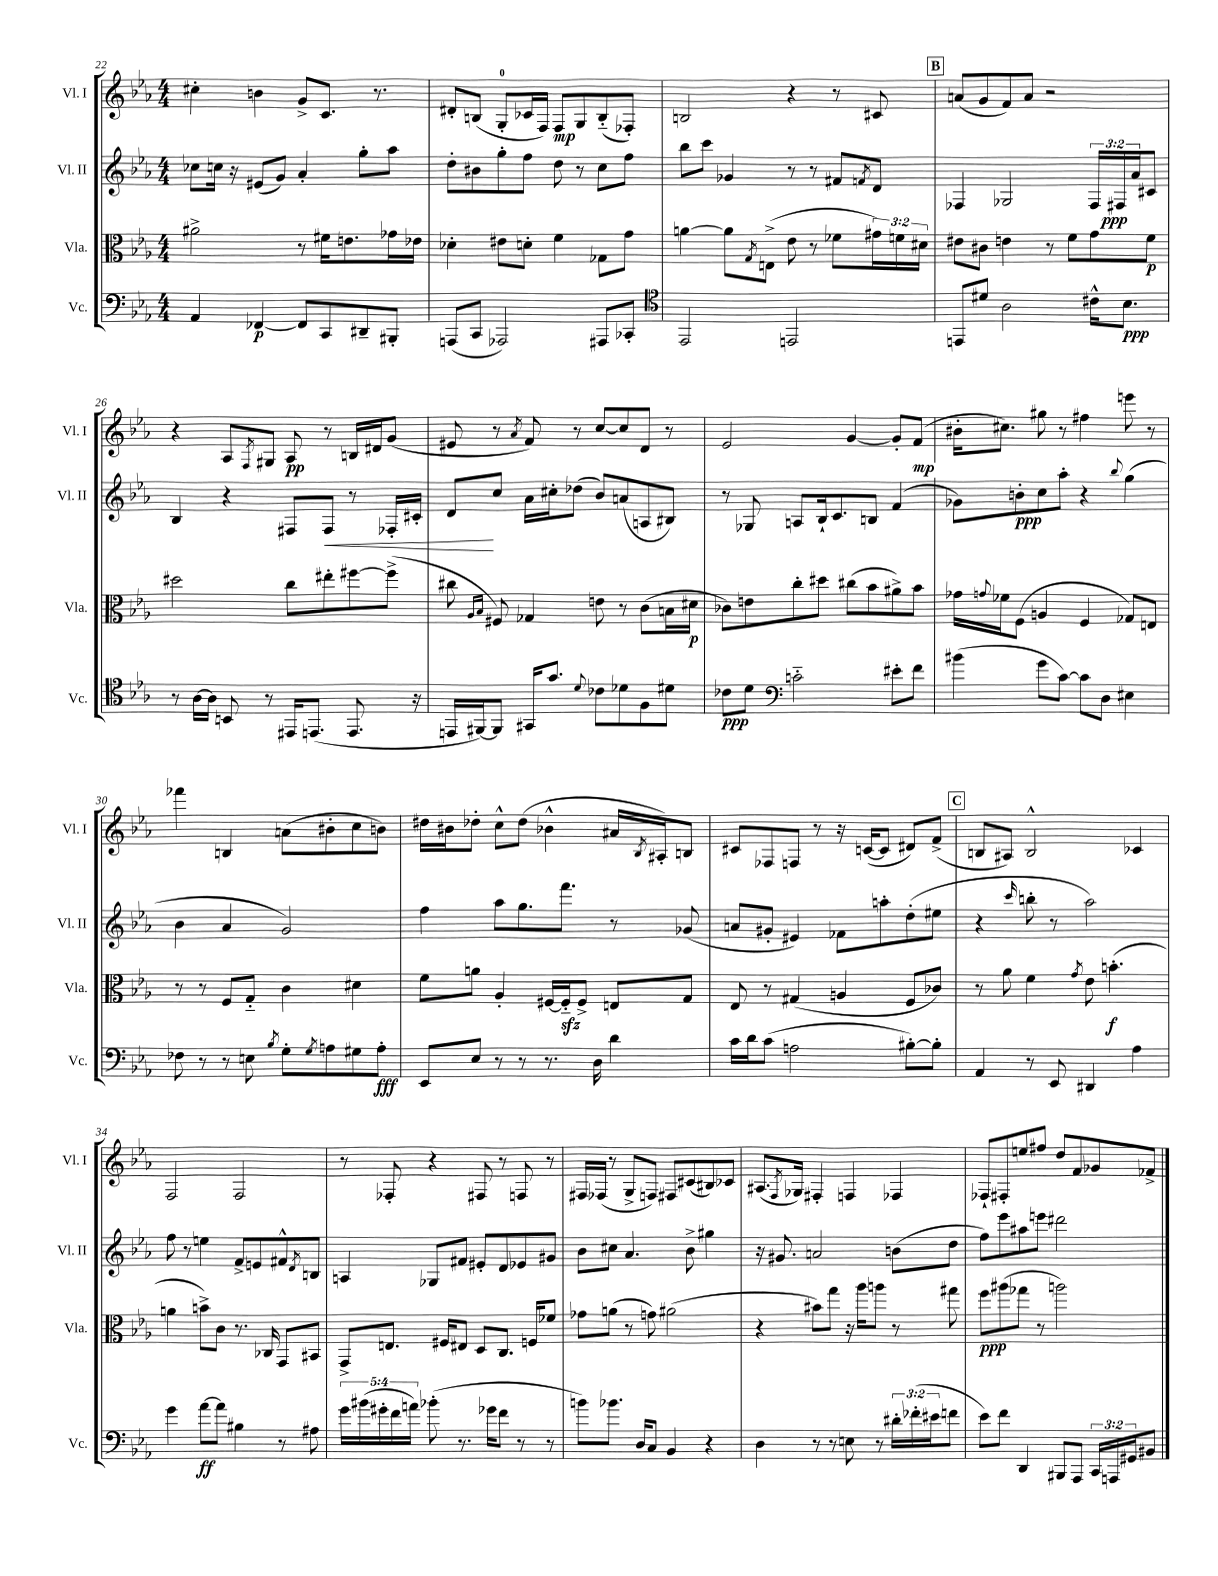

**kern	**dynam	**kern	**dynam	**kern	**dynam	**kern	**dynam
*part4	*part4	*part3	*part3	*part2	*part2	*part1	*part1
*staff4	*staff4	*staff3	*staff3	*staff2	*staff2	*staff1	*staff1
*I"Vc.	*	*I"Vla.	*	*I"Vl. II	*	*I"Vl. I	*
*I'Vc.	*	*I'Vla.	*	*I'Vl. II	*	*I'Vl. I	*
*clefF4	*	*clefC3	*	*clefG2	*	*clefG2	*
*k[b-e-a-]	*	*k[b-e-a-]	*	*k[b-e-a-]	*	*k[b-e-a-]	*
*M4/4	*	*M4/4	*	*M4/4	*	*M4/4	*
=22	=22	=22	=22	=22	=22	=22	=22
4AA-/	.	2a#X^\	.	8cc-X\L	.	4cc#X'\	.
.	.	.	.	16ccn\Jk	.	.	.
.	.	.	.	16r	.	.	.
[4FF-X/	p	.	.	(8e#X/L	.	4bn\	.
.	.	.	.	8g/J)	.	.	.
8FF-/L]	.	8r	.	4a-'/	.	8g^/L	.
8CC/	.	16f#X\KL	.	.	.	8.c/J	.
.	.	8.en\	.	.	.	.	.
8DD#X~/	.	.	.	8gg'\L	.	.	.
.	.	.	.	.	.	8.r	.
8BBB#X'/J	.	16g-X\L	.	8aa-\J	.	.	.
.	.	16e-X\JJ	.	.	.	.	.
=23	=23	=23	=23	=23	=23	=23	=23
(8AAAn/L	.	4d-X'\	.	8dd'\L	.	8d#X'/L	.
8CC/J	.	.	.	8b#X\	.	(8Bn/J	.
2AAA-X/)	.	8e#X\L	.	8gg'\	.	8G'/L	.
.	.	8dn'\J	.	8ff\J	.	16c-X/L	.
.	.	.	.	.	.	16F/JJ)	.
.	.	4f\	.	8dd\	.	8F/L	mp
.	.	.	.	8r	.	8G/	.
8AAA#X/L	.	8G-X\L	.	8cc\L	.	(8B/	.
8CC-X'/J	.	8g\J	.	8ff\J	.	8F-X'/J)	.
=24	=24	=24	=24	=24	=24	=24	=24
*clefC4	*	*	*	*	*	*	*
2EE-/	.	[4an\	.	8bb-\L	.	2Bn/	.
.	.	.	.	8ccc\J	.	.	.
.	.	8a\L]	.	4g-X/	.	.	.
.	.	8qG/	.	.	.	.	.
.	.	(8En^\J	.	.	.	.	.
2EEn/	.	8e-\	.	8r	.	4r	.
.	.	8r	.	8r	.	.	.
.	.	8f-X\L	.	8f#X/L	.	8r	.
.	.	.	.	8qfn/	.	.	.
.	.	24g#X\L)	.	8d/J	.	8c#X/	.
.	.	24fn\	.	.	.	.	.
.	.	24d#X\JJ	.	.	.	.	.
!!LO:REH:place=s1:t=B
=25	=25	=25	=25	=25	=25	=25	=25
8EEn/L	.	8e#X\L	.	4F-X/	.	(8an/L	.
8d#X/J	.	8c#X\J	.	.	.	8g/	.
2A-\	.	4en\	.	2G-X/	.	8f/)	.
.	.	.	.	.	.	8a/J	.
.	.	8r	.	.	.	2r	.
.	.	8f\L	.	.	.	.	.
16c#X^^\KL	.	8g\	.	24F-/LL	.	.	.
.	.	.	.	24F#X/	ppp	.	.
8.B-\J	ppp	.	.	.	.	.	.
.	.	.	.	24a-/J	.	.	.
.	.	8f\J	p	8c#X/J	.	.	.
!!LO:LB:g=z
=26	=26	=26	=26	=26	=26	=26	=26
8r	.	2dd#X\	.	4B-/	.	4r	.
[16A-\LL	.	.	.	.	.	.	.
16A-\JJ]	.	.	.	.	.	.	.
8BBn/	.	.	.	4r	.	8A-/L	.
.	.	.	.	.	.	8qF/	.
8r	.	.	.	.	.	8G#X/J	.
16EE#X/KL	.	8cc\L	.	8F#X/L	.	8A-/	pp
(8.EEn/J	.	.	.	.	.	.	.
!	!	!	!	!	!LO:HP:b	!	!
.	.	8ee#X'\	.	8F#/J	<	8r	.
8.EE/	.	[8ff#X\	.	8r	.	16Bn/LL	.
.	.	.	.	.	.	16d#X/J	.
.	.	(8ff#^\J]	.	16F-X'/LL	.	(8g/J	.
16r	.	.	.	16c#X'/JJ	.	.	.
=27	=27	=27	=27	=27	=27	=27	=27
16EEn/LL	.	8cc#X\	.	8d/L	.	8e#X/	.
[16FF#X/J)	.	.	.	.	.	.	.
.	.	16qqA-/LL	.	.	.	.	.
.	.	16qqB-/JJ	.	.	.	.	.
8FF#/J]	.	8F#X/)	.	8cc/J	[	8r	.
.	.	.	.	.	.	8qa-/	.
16GG#X/KL	.	4G-X/	.	16a-\LL	.	8f/)	.
8.g/J	.	.	.	16cc#X'\J	.	.	.
.	.	.	.	(8dd-X\J	.	8r	.
8qqd/	.	.	.	.	.	.	.
8c-X\L	.	8en\	.	8b-/L)	.	[8cc/L	.
8d-X\	.	8r	.	(8an/	.	8cc/]	.
8F\	.	(8c\L	.	8An/	.	8d/J	.
8d#X\J	.	16Bn\L	.	8B#X/J)	.	8r	.
.	.	16d#X\JJ	p	.	.	.	.
=28	=28	=28	=28	=28	=28	=28	=28
8c-X\L	ppp	8c-X\L)	.	8r	.	2e-/	.
8d\J	.	8en\	.	8G-X/	.	.	.
*clefF4	*	*	*	*	*	*	*
2cn\	.	8cc'\	.	8An/L	.	.	.
.	.	8dd#X\J	.	16B-`/k	.	.	.
.	.	.	.	8.c/	.	.	.
.	.	(8cc#X\L	.	.	.	[4g/	.
.	.	8b-\	.	8Bn/J	.	.	.
8e#X'\L	.	8a#X^\)	.	(4f/	.	8g'/L]	.
8f\J	.	8b-\J	.	.	.	(8f/J	mp
=29	=29	=29	=29	=29	=29	=29	=29
(4b#X\	.	16g-X\LL	.	8g-X\L)	.	16b#X'\KL	.
.	.	8qqgn/	.	.	.	.	.
.	.	16f-X\J	.	.	.	8.cc#X\J)	.
.	.	(8F\J	.	8bn'\	ppp	.	.
8g\L	.	4An/	.	8cc\	.	8gg#X\	.
[8c\J)	.	.	.	8aa-'\J	.	8r	.
8c\L]	.	4F/	.	4r	.	4ff#X\	.
8D\J	.	.	.	.	.	.	.
.	.	.	.	8qqbb-/	.	.	.
4E#X\	.	8G-X/L)	.	(4gg\	.	8eeen\	.
.	.	8En/J	.	.	.	8r	.
!!LO:LB:g=z
=30	=30	=30	=30	=30	=30	=30	=30
8F-X\	.	8r	.	4b-\	.	4fff-X\	.
8r	.	8r	.	.	.	.	.
8r	.	8F/L	.	4a-/	.	4Bn/	.
8En\	.	8G/J	.	.	.	.	.
8qB-/	.	.	.	.	.	.	.
8G'\L	.	4c\	.	2g/)	.	(8an\L	.
8qG/	.	.	.	.	.	.	.
8An\	.	.	.	.	.	8b#X'\	.
8G#X\	.	4d#X\	.	.	.	8cc\	.
8A'\J	fff	.	.	.	.	8bn\J)	.
=31	=31	=31	=31	=31	=31	=31	=31
8EE-/L	.	8f\L	.	4ff\	.	16dd#X\LL	.
.	.	.	.	.	.	16b#X\J	.
8E-/J	.	8an\J	.	.	.	8dd-X'\J	.
8r	.	4A-'/	.	8aa-\L	.	8cc^^\L	.
8r	.	.	.	8.gg\	.	(8dd-\J	.
8.r	.	[16F#X/LL	.	.	.	4b-X^^\	.
.	.	16F#zz/J]	.	8.fff\J	.	.	.
.	.	8F#^/J	.	.	.	.	.
16D\	.	.	.	.	.	.	.
4d\	.	8En/L	.	8r	.	16a#X/LL	.
.	.	.	.	.	.	8qB-/	.
.	.	.	.	.	.	16A#X'/J)	.
.	.	8G/J	.	(8g-X/	.	8Bn/J	.
=32	=32	=32	=32	=32	=32	=32	=32
16c\LL	.	8E-/	.	8an/L	.	8c#X/L	.
16d\J	.	.	.	.	.	.	.
(8c\J	.	8r	.	8g#X'/J	.	8F-X/	.
2An\	.	(4G#X/	.	4e#X/)	.	8Fn/J	.
.	.	.	.	.	.	8r	.
.	.	4An/	.	8f-X\L	.	16r	.
.	.	.	.	.	.	([16cn/KL	.
.	.	.	.	8aan'\	.	8c/J]	.
[8B#X'\L)	.	8F/L	.	(8dd'\	.	8d#X/L)	.
8B#'\J]	.	8c-X/J)	.	8ee#X\J	.	(8f^/J	.
!!LO:REH:place=s1:t=C
=33	=33	=33	=33	=33	=33	=33	=33
4AA-/	.	8r	.	4r	.	8Bn/L	.
.	.	8a-\	.	.	.	8A#X/J)	.
.	.	.	.	16qqccc/	.	.	.
8r	.	4f\	.	8bbn'\	.	2B^^/	.
8EE-/	.	.	.	8r	.	.	.
.	.	8qg/	.	.	.	.	.
4DD#X/	.	8e-\	.	2aa-\)	.	.	.
.	.	(4.bn'\	f	.	.	.	.
4A-\	.	.	.	.	.	4c-X/	.
!!LO:LB:g=z
=34	=34	=34	=34	=34	=34	=34	=34
4g\	.	4an\	.	8ff\	.	2F/	.
.	.	.	.	8r	.	.	.
[8a-\L	ff	8bn^\L)	.	4een\	.	.	.
8a-\J]	.	8c\J	.	.	.	.	.
4B#X\	.	8.r	.	8f^/L	.	2F/	.
.	.	.	.	8en/	.	.	.
.	.	16C-X/	.	.	.	.	.
8r	.	8GG/L	.	8f#X^^/	.	.	.
.	.	.	.	8qd/	.	.	.
8A#X\	.	8BB#X/J	.	8Bn/J	.	.	.
=35	=35	=35	=35	=35	=35	=35	=35
20g\LL	.	8GG^/L	.	4An/	.	8r	.
(20b#X\	.	.	.	.	.	.	.
20g#X'\	.	.	.	.	.	.	.
.	.	8.En/J	.	.	.	8F-X'/	.
20f\	.	.	.	.	.	.	.
20an\JJ)	.	.	.	.	.	.	.
(8b-X'\	.	.	.	8G-X/L	.	4r	.
.	.	16F#X/KL	.	.	.	.	.
8.r	.	8E#X/J	.	8f#X/J	.	.	.
.	.	8D/L	.	8e#X'/L	.	8F#X/	.
16g-X\KL	.	.	.	.	.	.	.
8f\J	.	8.C/J	.	8d/	.	8r	.
8r	.	.	.	8e-X/	.	8Fn/	.
.	.	16Fn/KL	.	.	.	.	.
8r	.	8f-X/J	.	8g#X/J	.	8r	.
=36	=36	=36	=36	=36	=36	=36	=36
8bn\L)	.	8g-X\L	.	8b-\L	.	16F#X/LL	.
.	.	.	.	.	.	(16F-X/JJ	.
8.b-X\J	.	(8an\J	.	8cc#X\J	.	8r	.
.	.	8r	.	4.a-/	.	8G^/L	.
16D/KL	.	.	.	.	.	.	.
8C/J	.	8gn\)	.	.	.	8Fn/J)	.
4BB-/	.	(2a#X\	.	.	.	8F#X/L	.
.	.	.	.	8b-^\	.	(8c#X/	.
4r	.	.	.	4gg#X\	.	8B#X/)	.
.	.	.	.	.	.	8c-X/J	.
=37	=37	=37	=37	=37	=37	=37	=37
4D\	.	4r	.	16r	.	(8.A#X/L	.
.	.	.	.	8.g#X/	.	.	.
.	.	.	.	.	.	8qF/	.
.	.	.	.	.	.	16G-X/Jk)	.
8r	.	8b#X\L)	.	2an/	.	4F#X'/	.
8r	.	8gg\J	.	.	.	.	.
8En\	.	16r	.	.	.	4Fn/	.
.	.	16aa-\KL	.	.	.	.	.
8r	.	8aan\J	.	.	.	.	.
24d#X'\LL	.	8r	.	(8bn\L	.	4F-X/	.
(24f-X'\	.	.	.	.	.	.	.
24e#X\J	.	.	.	.	.	.	.
8fn\J	.	8gg#X\	.	8dd\J	.	.	.
=38	=38	=38	=38	=38	=38	=38	=38
8e-\L)	.	8ff\L	ppp	8ff\L)	.	8F-X`/L	.
8f\J	.	(8aa#X\	.	8eee-\	.	8F#X'/	.
4DD/	.	8gg-X\J	.	8aa#X\	.	8een/	.
.	.	8r	.	8eeen\J	.	8ff#X/J	.
8BBB#X/L	.	2aan\)	.	2ddd#X\	.	8dd/L	.
8AAA-/J	.	.	.	.	.	8f/	.
24CC/LL	.	.	.	.	.	8g-X/	.
24AAAn/	.	.	.	.	.	.	.
24GG#X/J	.	.	.	.	.	.	.
8BB#X/J	.	.	.	.	.	8f-X^/J	.
==	==	==	==	==	==	==	==
*-	*-	*-	*-	*-	*-	*-	*-
